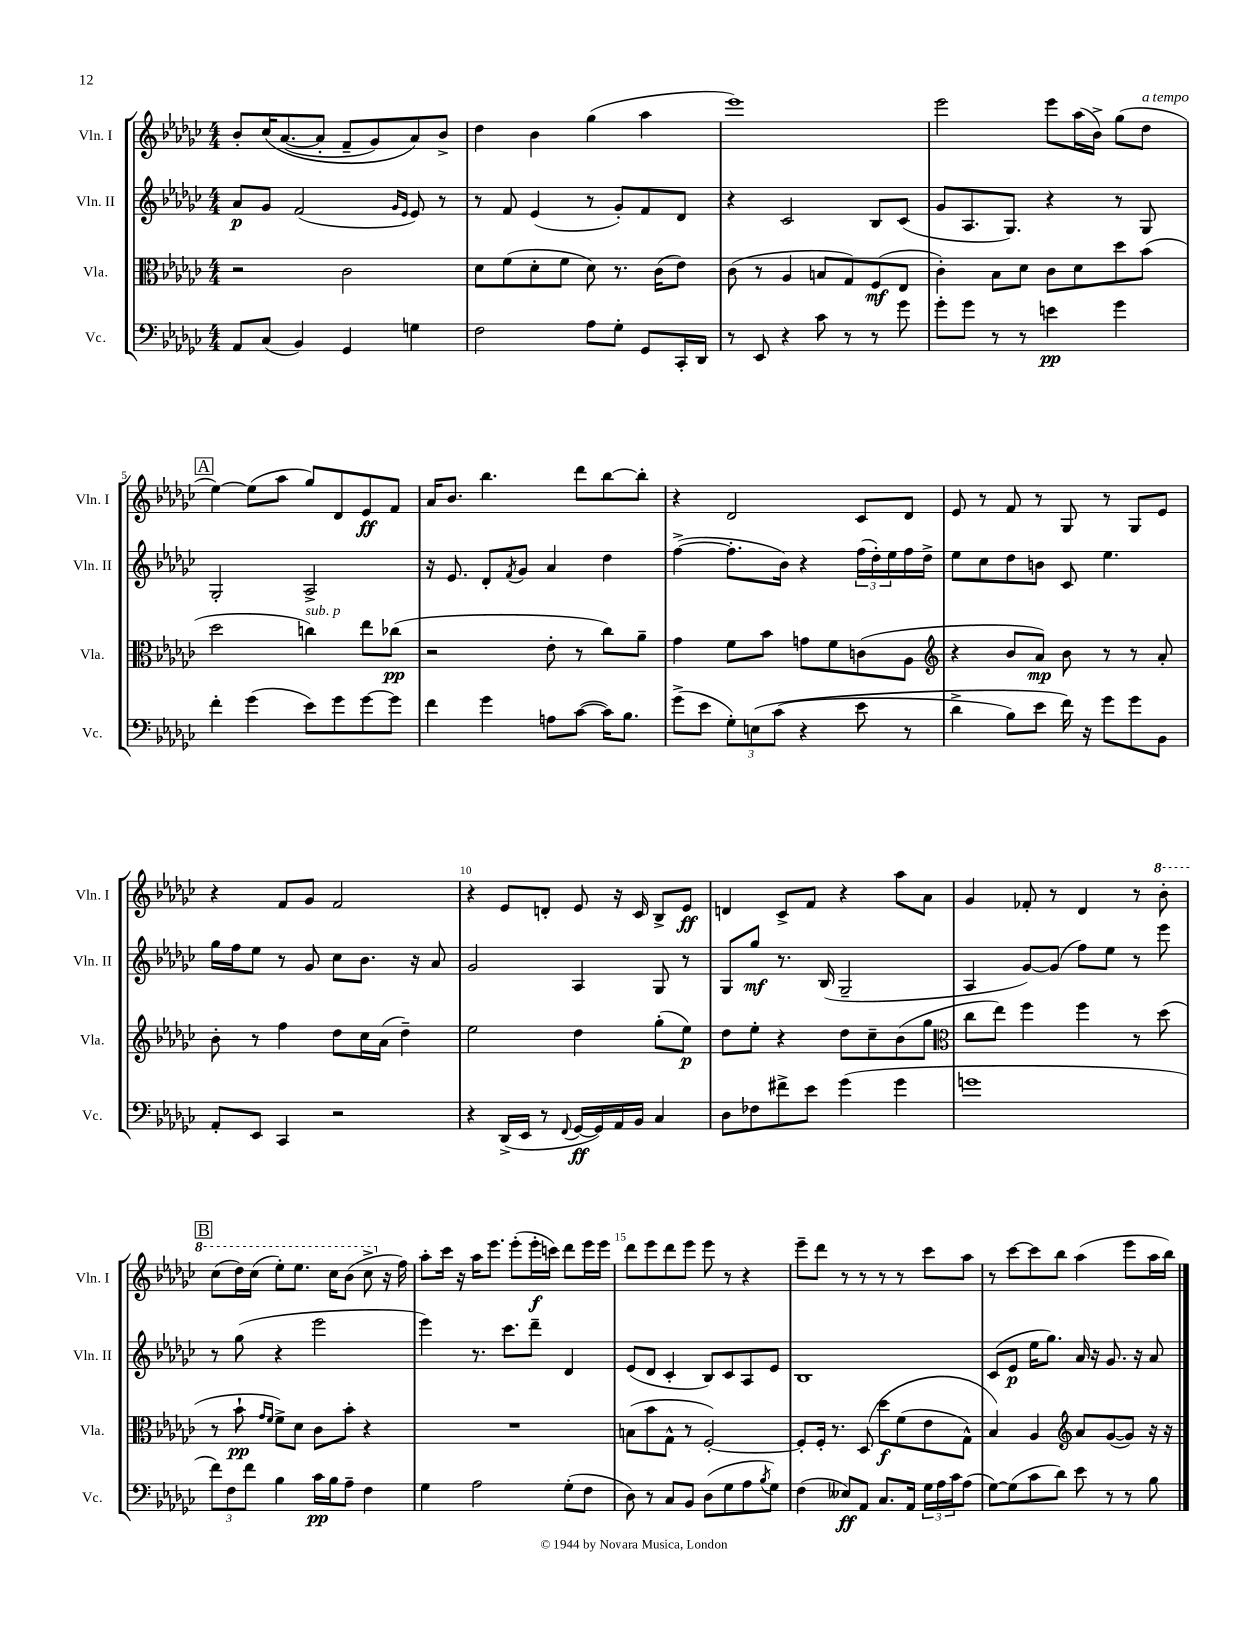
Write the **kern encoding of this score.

**kern	**kern	**kern	**kern
*staff4	*staff3	*staff2	*staff1
*clefF4	*clefC3	*clefG2	*clefG2
*k[b-e-a-d-g-c-]	*k[b-e-a-d-g-c-]	*k[b-e-a-d-g-c-]	*k[b-e-a-d-g-c-]
*M4/4	*M4/4	*M4/4	*M4/4
8AA-/L	2r	8a-/L	8b-'/L
(8C-/J	.	8g-/J	&(16cc-/K
.	.	.	([8.a-/
4BB-/)	.	(2f/	.
.	.	.	8a-'/]J
4GG-/	2c-\	.	8f~/L
.	.	.	8g-/)
.	.	16qqg-/LL	.
.	.	16qqe-/JJ	.
4G\	.	8e-/)	8a-/&)
.	.	8r	8b-^/J
=	=	=	=
2F\	8d-\L	8r	4dd-\
.	(8f\	8f/	.
.	8d-'\	(4e-/	4b-\
.	8f\J	.	.
8A-\L	8d-\)	8r	(4gg-\
8G-'\J	8.r	8g-'/L)	.
8GG-/L	.	8f/	4aa-\
.	(16c-\LK	.	.
16CC-'/L	8e-\J)	8d-/J	.
16DD-/JJ	.	.	.
=	=	=	=
8r	(8c-\	4r	1eee-)
8EE-/	8r	.	.
4r	4A-/	2c-/	.
8c-\	8B/L	.	.
8r	8G-/)	.	.
8r	(8F/	8B-/L	.
8g-\	8E-/J	(8c-/J	.
=	=	=	=
8g-'\L	4c-'\)	8g-/L	2eee-\
8g-\J	.	8.A-/	.
8r	8B-\L	.	.
.	.	8.G-/J)	.
8r	8d-\J	.	.
4e\	8c-\L	4r	8eee-\L
.	8d-\	.	(16aa-\L
.	.	.	16b-^\JJ)
4g-\	8dd-\	8r	(8gg-\L
.	(8b-\J	8G-/	8dd-\J
=	=	=	=
4f'\	2dd-\	2G-'/	[4ee-\)
(4g-\	.	.	(8ee-\]L
.	.	.	8aa-\J
8e-\L)	4cc\)	2A-^/	8gg-/L)
8g-\	.	.	8d-/
[8g-\	8ee-\L	.	8e-/
8g-\]J	(8cc-\J	.	8f/J
=	=	=	=
4f\	2r	16r	16a-/LK
.	.	8.e-/	8.b-/J
4g-\	.	8d-'/L	4.bb-\
.	.	8qf/	.
.	.	8g-/J	.
8A\L	8e-'\	4a-/	.
([8c-\J	8r	.	8ddd-\L
16c-\]LK)	8cc-\L)	4dd-\	[8bb-\
8.B-\J	.	.	.
.	8a-~\J	.	8bb-'\]J
=	=	=	=
(8g-^\L	4g-\	([4ff^\	4r
8e-\J	.	.	.
12G-'\L)	8f\L	8.ff'\]L	2d-/
&(12E\	.	.	.
.	8b-\J	.	.
(12c-\J	.	.	.
.	.	16b-\Jk)	.
4r	8g\L	4r	.
.	8f\	.	.
8e-\	(8c\	(24ff\LL	8c-/L
.	.	24dd-'\)	.
.	.	24ee-\	.
8r	8A-\J	16ff\	8d-/J
.	.	16dd-^\JJ	.
=	=	=	=
*	*clefG2	*	*
4d-^\	4r	8ee-\L	8e-/
.	.	8cc-\	8r
8B-\L)	8b-/L	8dd-\	8f/
8e-\J	8a-/J)	8b\J	8r
16f\&)	8b-\	8c-/	8G-/
16r	.	.	.
8g-\L	8r	4.ee-\	8r
8g-\	8r	.	8G-/L
8BB-\J	8a-'/	.	8e-/J
=	=	=	=
8AA-'/L	8b-'\	16gg-\LL	4r
.	.	16ff\J	.
8EE-/J	8r	8ee-\J	.
4CC-/	4ff\	8r	8f/L
.	.	8g-/	8g-/J
2r	8dd-\L	8cc-\L	2f/
.	16cc-\L	8.b-\J	.
.	(16a-\JJ	.	.
.	4dd-~\)	.	.
.	.	16r	.
.	.	8a-/	.
=	=	=	=
4r	2ee-\	2g-/	4r
(16DD-^/LL	.	.	8e-/L
16EE-/JJ	.	.	.
8r	.	.	8d'/J
8qqFF/	.	.	.
[16GG-/LL	4dd-\	4A-/	8e-/
16GG-/])	.	.	.
16AA-/	.	.	16r
16BB-/JJ	.	.	16c-/
4C-/	(8gg-'\L	8G-/	8B-^/L
.	8ee-\J)	8r	8e-/J
=	=	=	=
8D-\L	8dd-\L	8G-/L	4d/
8F-\	8ee-'\J	8gg-/J	.
8f#^\	4r	8.r	8c-^/L
8e-\J	.	.	8f/J
.	.	(16B-/	.
(4g-\	8dd-\L	2G-~/	4r
.	8cc-~\	.	.
4g-\	(8b-\	.	8aa-\L
.	8gg-\J	.	8a-\J
=	=	=	=
*	*clefC3	*	*
1g	8cc-\L	4A-/	4g-/
.	8ee-\J)	.	.
.	4ff\	[8g-/L)	8f-'/
.	.	(8g-/]J	8r
.	4ff\	8ff\L)	4d-/
.	.	8ee-\J	.
.	8r	8r	8r
.	(8dd-\	8eee-\	8bb-'\
=	=	=	=
12f\L)	8r	8r	(8ccc-\L
12F\	.	.	.
.	8b-`\	(8gg-\	16ddd-\L)
12f\J	.	.	.
.	.	.	(16ccc-\JJ
.	16qqg-/LL	.	.
.	16qqf/JJ	.	.
4B-\	8f^\L)	4r	8eee-'\L)
.	8d-\J	.	8.eee-\J
16c-\LL	8c-\L	2eee-\	.
16B-\J	.	.	16ccc-\LK
8A-~\J	8b-'\J	.	(8bb-\J
4F\	4r	.	8ccc-^\
.	.	.	16r
.	.	.	16ff\)
=	=	=	=
4G-\	1r	4eee-\)	8aa-'\L
.	.	.	16ccc-\Jk
.	.	.	16r
2A-\	.	8.r	16aa-\LK
.	.	.	8.eee-\J
.	.	8.ccc-\L	.
.	.	.	(8eee-'\L
.	.	8ddd-~\J	16eee-'\L
.	.	.	16ccc\JJ)
(8G-'\L	.	4d-/	8ddd-\L
8F\J	.	.	16eee-\L
.	.	.	16eee-\JJ
=	=	=	=
8D-\)	(8B\L	(8e-/L	8ddd-\L
8r	8b-\	8d-/J	8eee-\
8C-/L	8G-^^\J	4c-'/	8ddd-\
8BB-/J	8r	.	8eee-\J
(8D-\L	[2F'/)	8B-/L)	8eee-\
8G-\	.	8c-/	8r
8A-\	.	8A-/	4r
8qB-/	.	.	.
8G-\J)	.	8e-/J	.
=	=	=	=
(4F\	8F'/]L	1B-	8eee-~\L
.	16F'/Jk	.	8ddd-\J
.	8.r	.	.
8E--/L)	.	.	8r
8AA-/J	&(8D-/	.	8r
8.C-/L	8dd-\L	.	8r
.	(8f\	.	8r
16AA-/Jk	.	.	.
24G-\LL	8e-\	.	8ccc-\L
24A-\	.	.	.
24c-\J	.	.	.
(8A-\J	8G-^^\J)	.	8aa-\J
=	=	=	=
[8G-\L)	4B-/&)	(8c-/L	8r
(8G-\]	.	8e-/J	[8ccc-\L
8c-\	4A-/	16ee-\LK	8ccc-\]
.	.	8.gg-\J)	.
8d-\J)	.	.	8bb-\J
*	*clefG2	*	*
8e-\	8a-/L	16a-/	(4aa-\
.	.	16r	.
8r	([8g-/	8.g-/	.
8r	8g-/]J)	.	8eee-\L
.	.	16r	.
8B-\	16r	8a-/	16aa-\L
.	16r	.	16bb-\JJ)
==	==	==	==
*-	*-	*-	*-
